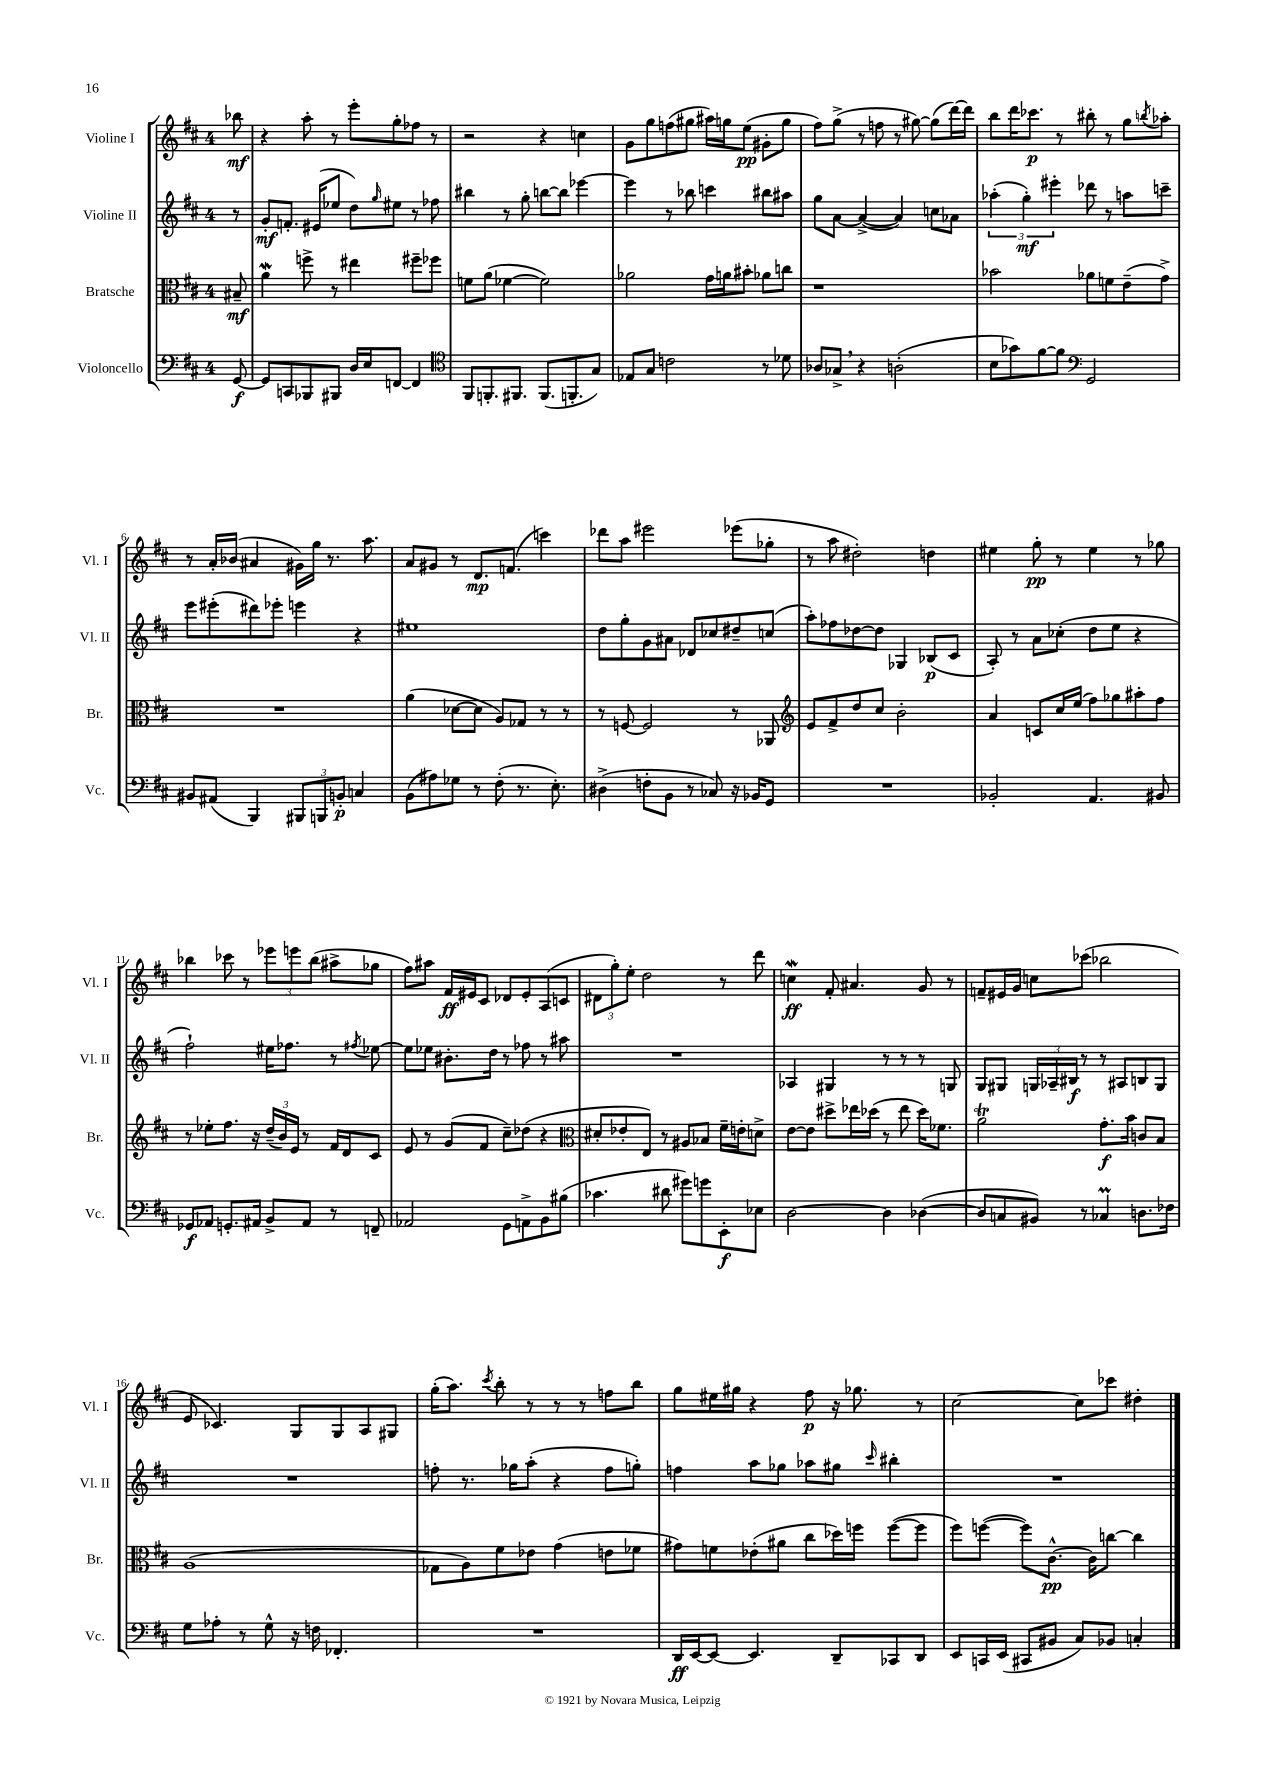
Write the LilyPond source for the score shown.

<<
\new StaffGroup <<
\new Staff = "s0" \with { instrumentName = "Violine I" shortInstrumentName = "Vl. I" } {
    \clef treble \key d \major \once \override Staff.TimeSignature.style = #'single-digit \time 4/4 \partial 8
    bes''8\mf |
    r4 a''8-. r8 e'''8-. g''8-. fes''8 r8 |
    r2 r4 c''4 |
    g'8 g''8 f''8( gis''8 ais''16) g''16 e''8\pp( gis'8-. g''8 |
    fis''8) g''8->( r8 f''8 r8 gis''8~) gis''8( d'''16~) d'''16 |
    b''8 d'''16 ces'''8.\p r8 bis''8-. r8 g''8 \acciaccatura { b''8 } aes''8-. |
    r8 a'16-. bes'16( ais'4 gis'16) g''16 r8. a''8. |
    a'8 gis'8 r8 d'8.\mp f'8.( c'''4) |
    des'''8 a''8 eis'''2 ees'''8( ges''8-. |
    r8 a''8 dis''2-.) d''4 |
    eis''4 g''8-.\pp r8 eis''4 r8 ges''8 |
    bes''4 ces'''8 r8 \tuplet 3/2 { ees'''8 e'''8 bes''8( } ais''8-> ges''8 |
    fis''8) ais''8 fis'16\ff eis'16 cis'8 des'8 eis'8-. a8( c'8 |
    \tuplet 3/2 { dis'8 g''8-.) e''8-. } d''2 r8 d'''8 |
    c''4\mordent\ff fis'8-. ais'4. g'8 r8 |
    f'8-- eis'16 g'16 c''8 ces'''8( bes''2 |
    e'8 ces'4.) g8 g8 a8 gis8 |
    g''16-.( a''8.) \acciaccatura { cis'''8 } b''8-. r8 r8 r8 f''8 b''8 |
    g''8 eis''16 gis''16 r4 fis''8\p r16 ges''8. r8 |
    cis''2~ cis''8 ces'''8 dis''4-. \bar "|." |
}
\new Staff = "s1" \with { instrumentName = "Violine II" shortInstrumentName = "Vl. II" } {
    \clef treble \key d \major \once \override Staff.TimeSignature.style = #'single-digit \time 4/4 \partial 8
    r8 |
    g'8-.\mf f'8.-. eis'16( ees''8 d''8) \grace { g''16 } eis''8 r8 fes''8 |
    bis''4 r8 g''8-. b''8~ b''8 ees'''4~ |
    ees'''4 r8 bes''8 c'''4 bis''8 ais''8 |
    g''8 a'8~ a'4~->( a'4) c''8 aes'8 |
    \tuplet 3/2 { aes''4-.( g''4-.\mf) eis'''4-. } des'''8 r8 a''8 c'''8-- |
    e'''8 eis'''8-.( dis'''8) ees'''8-. e'''4 r4 |
    eis''1 |
    d''8 g''8-. g'8 ais'8 des'8 ces''8 dis''8-- c''8( |
    a''8-.) fes''8 des''8~ des''8 ges4 bes8\p( cis'8 |
    a8-.) r8 a'8 ces''8-.( d''8 e''8 r4 |
    fis''2-!) eis''16 fes''8. r8 \acciaccatura { fis''8 } ees''8~ |
    ees''8 ees''8 bis'8.-. d''16 r8 fes''8 r8 ais''8 |
    R1 |
    aes4 gis4 r8 r8 r8 g8 |
    g8 gis8 \tuplet 3/2 { g16 aes16-- bis16\f } r8 r8 ais8 b8 g8 |
    R1 |
    f''8-. r8. ges''16 a''8-.( r4 f''8 g''8-.) |
    f''4 a''8 ges''8 aes''8 gis''8 \grace { cis'''16 } bis''4-. |
    R1 \bar "|." |
}
\new Staff = "s2" \with { instrumentName = "Bratsche" shortInstrumentName = "Br." } {
    \clef alto \key d \major \once \override Staff.TimeSignature.style = #'single-digit \time 4/4 \partial 8
    bis8--\mf |
    a'4\mordent f''8-> r8 eis''4 fis''8-- fes''8 |
    f'8 a'8( fes'4~ fes'2) |
    aes'2 g'16 a'16 bis'8-. aes'8 c''8 |
    r1 |
    bes'2 aes'8 f'8 e'8--( g'8->) |
    R1 |
    a'4( des'8~ des'8 a8) ges8 r8 r8 |
    r8 f8~ f2 r8 aes,8 |
    \clef treble e'8 fis'8-> d''8 cis''8 b'2-. |
    a'4 c'8 cis''16 e''16( fis''8) ges''8 ais''8-. fis''8 |
    r8 ees''8-. fis''8. r16 \tuplet 3/2 { d''16--( b'16) e'16 } r8 fis'16 d'16 cis'8 |
    e'8 r8 g'8( fis'8 cis''8--) des''8( r4 |
    \clef alto dis'8-. ees'8-. e8) r8 ais8 bes8 fis'16-- e'16-. d'8-> |
    e'8~ e'8 dis''8-> ees''16 des''16( r8 ees''8 des''16) fes'8. |
    a'2\trill g'8.-.\f b'16 c'8 b8 |
    a1( |
    ges8 a8) fis'8 ees'8 g'4( e'8 fes'8 |
    gis'8) f'8 ees'8-.( ais'8 cis''8 des''16) f''16 f''8~( f''8 |
    fis''8) f''8~( f''8) cis'8.~-^\pp cis'16 c''8~ c''4 \bar "|." |
}
\new Staff = "s3" \with { instrumentName = "Violoncello" shortInstrumentName = "Vc." } {
    \clef bass \key d \major \once \override Staff.TimeSignature.style = #'single-digit \time 4/4 \partial 8
    g,8~\f |
    g,8 c,8 bes,,8 bis,,8 d16 e16 f,8~ f,4 |
    \clef tenor fis,8 f,8.-. fis,8. fis,8.( f,8.-. g8) |
    ees8 g8 c'2 r8 des'8 |
    aes8 ges8-> \breathe r4 a2-.( |
    b8 ges'8) fis'8~ fis'8 \clef bass g,2 |
    bis,8 ais,8( b,,4) \tuplet 3/2 { bis,,8 b,,8 b,8-.\p } c4 |
    b,8( ais8) ges8 r8 fis8-.( r8. e8.-.) |
    dis4->( f8-. b,8 r8 ces8) r16 bes,16 g,8 |
    R1 |
    bes,2-. a,4. bis,8 |
    ges,8\f aes,8 g,8.-. ais,16 b,8-> ais,8 r8 f,8-- |
    aes,2 g,8 a,8-> b,8 bis8( |
    ces'4. dis'8 gis'8) g'8 e,8-.\f ees8 |
    d2~ d4 des4~( |
    des8 c8 bis,8) r8 ces4\prall d8. fes16 |
    g8 aes8-. r8 g8-^ r16 f16 fes,4.-. |
    R1 |
    d,16\ff e,16~ e,8~ e,4. d,8-- ces,8 d,8 |
    e,8 c,16 e,16( cis,8 bis,8 cis8) bes,8 c4-. \bar "|." |
}
>>
>>
